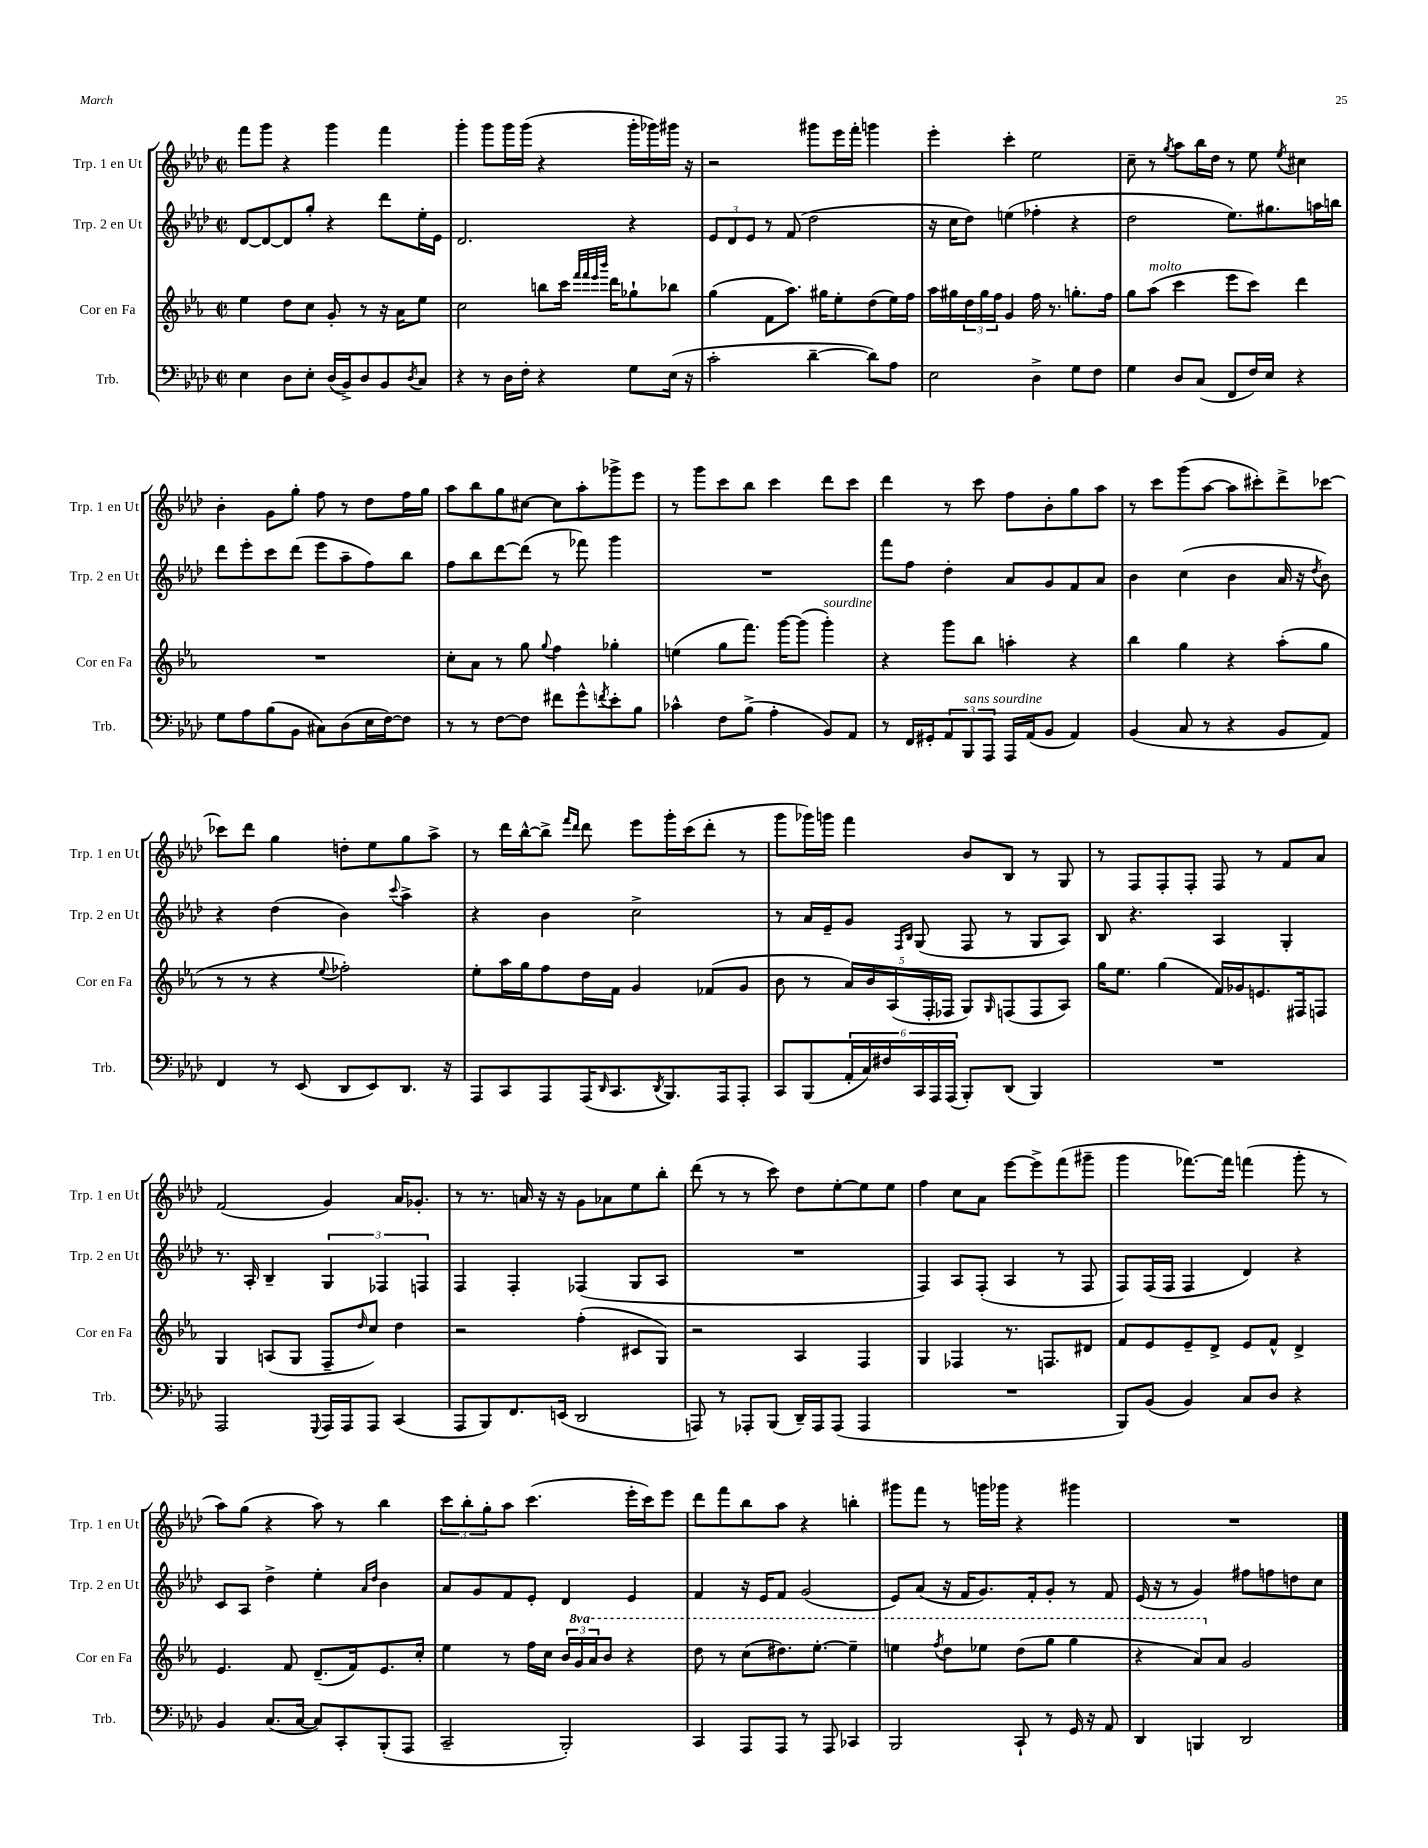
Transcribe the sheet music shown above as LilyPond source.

<<
\new StaffGroup <<
\new Staff = "s0" \with { instrumentName = "Trp. 1 en Ut" shortInstrumentName = "Trp. 1 en Ut" } {
    \clef treble \key aes \major \defaultTimeSignature \time 2/2
    f'''8 g'''8 r4 g'''4 f'''4 |
    g'''4-. g'''8 g'''16 g'''16( r4 g'''16-. ges'''16) gis'''16 r16 |
    r2 gis'''8 ees'''16 f'''16-. g'''4 |
    ees'''4-. c'''4-. ees''2 |
    c''8-- r8 \acciaccatura { g''8 } aes''8 bes''16 des''16 r8 ees''8 \acciaccatura { ees''8 } cis''4 |
    bes'4-. g'8 g''8-. f''8 r8 des''8 f''16 g''16 |
    aes''8 bes''8 g''8 cis''8~ cis''8 aes''8-. ges'''8-> ees'''8 |
    r8 g'''8 c'''8 bes''8 c'''4 des'''8 c'''8 |
    des'''4 r8 c'''8 f''8 bes'8-. g''8 aes''8 |
    r8 c'''8 g'''8( aes''8~ aes''8 cis'''8-.) des'''8-> ces'''8~ |
    ces'''8 des'''8 g''4 d''8-. ees''8 g''8 aes''8-> |
    r8 des'''16 bes''16~-^ bes''8-> \grace { f'''16 des'''16 } des'''8 ees'''8 g'''16-. c'''16( des'''8-. r8 |
    g'''8 ges'''16) g'''16 f'''4 bes'8 bes8 r8 g8 |
    r8 f8 f8-. f8-. f8 r8 f'8 aes'8 |
    f'2( g'4) aes'16 ges'8.-. |
    r8 r8. a'16 r16 r16 g'8 aes'8 ees''8 bes''8-. |
    des'''8( r8 r8 c'''8) des''8 ees''8~-. ees''8 ees''8 |
    f''4 c''8 aes'8 ees'''8~ ees'''8-> f'''8( gis'''8-- |
    g'''4 fes'''8.~) fes'''16 f'''4( g'''8-. r8 |
    aes''8) g''8( r4 aes''8) r8 bes''4 |
    \tuplet 3/2 { c'''8 bes''8-. g''8-. } aes''8 c'''4.( ees'''16-. c'''16) ees'''8 |
    des'''8 f'''8 bes''8 aes''8 r4 b''4-. |
    gis'''8 f'''8 r8 g'''16 ges'''16 r4 gis'''4 |
    R1 \bar "|." |
}
\new Staff = "s1" \with { instrumentName = "Trp. 2 en Ut" shortInstrumentName = "Trp. 2 en Ut" } {
    \clef treble \key aes \major \defaultTimeSignature \time 2/2
    des'8~ des'8~ des'8 g''8-. r4 des'''8 ees''16-. ees'16 |
    des'2. r4 |
    \tuplet 3/2 { ees'8 des'8 ees'8 } r8 f'8( des''2 |
    r16 c''16 des''8) e''4( fes''4-. r4 |
    des''2 ees''8.) gis''8. a''16 b''16 |
    des'''8 ees'''8-. c'''8 des'''8( ees'''8 aes''8-- f''8) bes''8 |
    f''8 bes''8 des'''8~ des'''8( r8 fes'''8) g'''4 |
    R1 |
    f'''8 f''8 des''4-. aes'8 g'8 f'8 aes'8 |
    bes'4 c''4( bes'4 aes'16 r16 \acciaccatura { des''8 } bes'8) |
    r4 des''4( bes'4) \appoggiatura { c'''8 } aes''4-> |
    r4 bes'4 c''2-> |
    r8 aes'16 ees'16-- g'8 \grace { f16 bes16 } g8( f8 r8 g8 aes8) |
    bes8 r4. aes4 g4-. |
    r8. aes16-. bes4-- \tuplet 3/2 { g4 fes4 f4 } |
    f4 f4-. fes4( g8 aes8 |
    R1 |
    f4) aes8 f8-.( aes4 r8 f8 |
    f8) f16( f16 f4 des'4) r4 |
    c'8 aes8 des''4-> ees''4-. \grace { aes'16 des''16 } bes'4 |
    aes'8 g'8 f'8 ees'8-. des'4 ees'4 |
    f'4 r16 ees'16 f'8 g'2( |
    ees'8) aes'8( r16 f'16 g'8.) f'16-. g'8-. r8 f'8 |
    ees'16( r16 r8 g'4) fis''8 f''8 d''8 c''8 \bar "|." |
}
\new Staff = "s2" \with { instrumentName = "Cor en Fa" shortInstrumentName = "Cor en Fa" } {
    \clef treble \key ees \major \defaultTimeSignature \time 2/2 \set Staff.ottavationMarkups = #ottavation-simple-ordinals
    ees''4 d''8 c''8 g'8-. r8 r16 aes'16 ees''8 |
    c''2 b''8 c'''16 \grace { f'''32 f'''32 ees'''32 bes'''32 } d'''16 ges''8-! bes''8 |
    g''4( f'8 aes''8.) gis''16 ees''8-. d''8( ees''16) f''16 |
    aes''16 gis''16 \tuplet 3/2 { d''16 gis''16 f''16 } g'4 f''16 r8. g''8.-. f''16 |
    g''8 aes''8^\markup { \italic "molto" }( c'''4 ees'''8 c'''8) d'''4 |
    R1 |
    c''8-. aes'8 r8 g''8 \appoggiatura { g''8 } f''4 ges''4-. |
    e''4( g''8 f'''8.) g'''16~ g'''8( g'''4-.^\markup { \italic "sourdine" }) |
    r4 g'''8 bes''8 a''4-. r4 |
    bes''4 g''4 r4 aes''8-.( g''8 |
    r8 r8 r4 \appoggiatura { ees''8 } fes''2-.) |
    ees''8-. aes''16 g''16 f''8 d''16 f'16 g'4 fes'8( g'8 |
    bes'8 r8 \tuplet 5/4 { aes'16) bes'16 aes16( f16-. fes16 } g8) \grace { g16 } f8( f8 aes8) |
    g''16 ees''8. g''4( f'16) ges'16 e'8. fis16 f8 |
    g4 a8( g8 f8-- \grace { d''16 } c''8) d''4 |
    r2 f''4-.( cis'8 g8) |
    r2 aes4 f4 |
    g4 fes4 r8. f8. dis'8 |
    f'8 ees'8 ees'8-- d'8-> ees'8 f'8-^ d'4-> |
    ees'4. f'8 d'8.--( f'16) ees'8. c''16-. |
    ees''4 r8 f''16 c''16 \tuplet 3/2 { bes'16 \ottava #1 g''16 aes''16 } bes''8 r4 |
    d'''8 r8 c'''8( dis'''8.) ees'''8.~-. ees'''4-- |
    e'''4 \acciaccatura { f'''8 } d'''8 ees'''8 d'''8( g'''8 g'''4 |
    r4 aes''8) \ottava #0 aes'8 g'2 \bar "|." |
}
\new Staff = "s3" \with { instrumentName = "Trb." shortInstrumentName = "Trb." } {
    \clef bass \key aes \major \defaultTimeSignature \time 2/2
    ees4 des8 ees8-. des16( bes,16->) des8 bes,8 \acciaccatura { des8 } c8 |
    r4 r8 des16 f16-. r4 g8 ees16( r16 |
    c'2-. des'4~-- des'8) aes8 |
    ees2 des4-> g8 f8 |
    g4 des8 c8( f,8 f16) ees16 r4 |
    g8 aes8 bes8( bes,8 cis8) des8( ees16 f16~) f8 |
    r8 r8 f8~ f8 fis'8 g'8-^ \acciaccatura { f'8 } ees'8-. bes8 |
    ces'4-^ f8 bes8->( aes4-. bes,8) aes,8 |
    r8 f,16 gis,16-. \tuplet 3/2 { aes,8 bes,,8^\markup { \italic "sans sourdine" } aes,,8 } aes,,16 aes,16( bes,8 aes,4) |
    bes,4( c8 r8 r4 bes,8 aes,8) |
    f,4 r8 ees,8( des,8 ees,8) des,8. r16 |
    aes,,8 c,8 aes,,8 aes,,16( \grace { des,16 } c,8. \acciaccatura { des,8 } bes,,8.) aes,,16 aes,,8-. |
    c,8 bes,,8( \tuplet 6/4 { aes,16-. c16) fis16 c,16 aes,,16 aes,,16( } bes,,8-.) des,8( bes,,4) |
    R1 |
    aes,,2 \appoggiatura { g,,8 } aes,,16 aes,,16 aes,,8 c,4( |
    aes,,8 bes,,8) f,8. e,16( des,2 |
    a,,8) r8 aes,,8-. bes,,8( des,16--) aes,,16 aes,,8( aes,,4 |
    R1 |
    bes,,8) bes,8( bes,4) c8 des8 r4 |
    bes,4 c8.( c16~ c8) c,8-. bes,,8-.( aes,,8 |
    c,2-- bes,,2-.) |
    c,4 aes,,8 aes,,8 r8 aes,,8 ces,4 |
    bes,,2 c,8-! r8 g,16 r16 aes,8 |
    des,4 b,,4 des,2 \bar "|." |
}
>>
>>
\layout { \context { \Score \remove "Bar_number_engraver" } }
